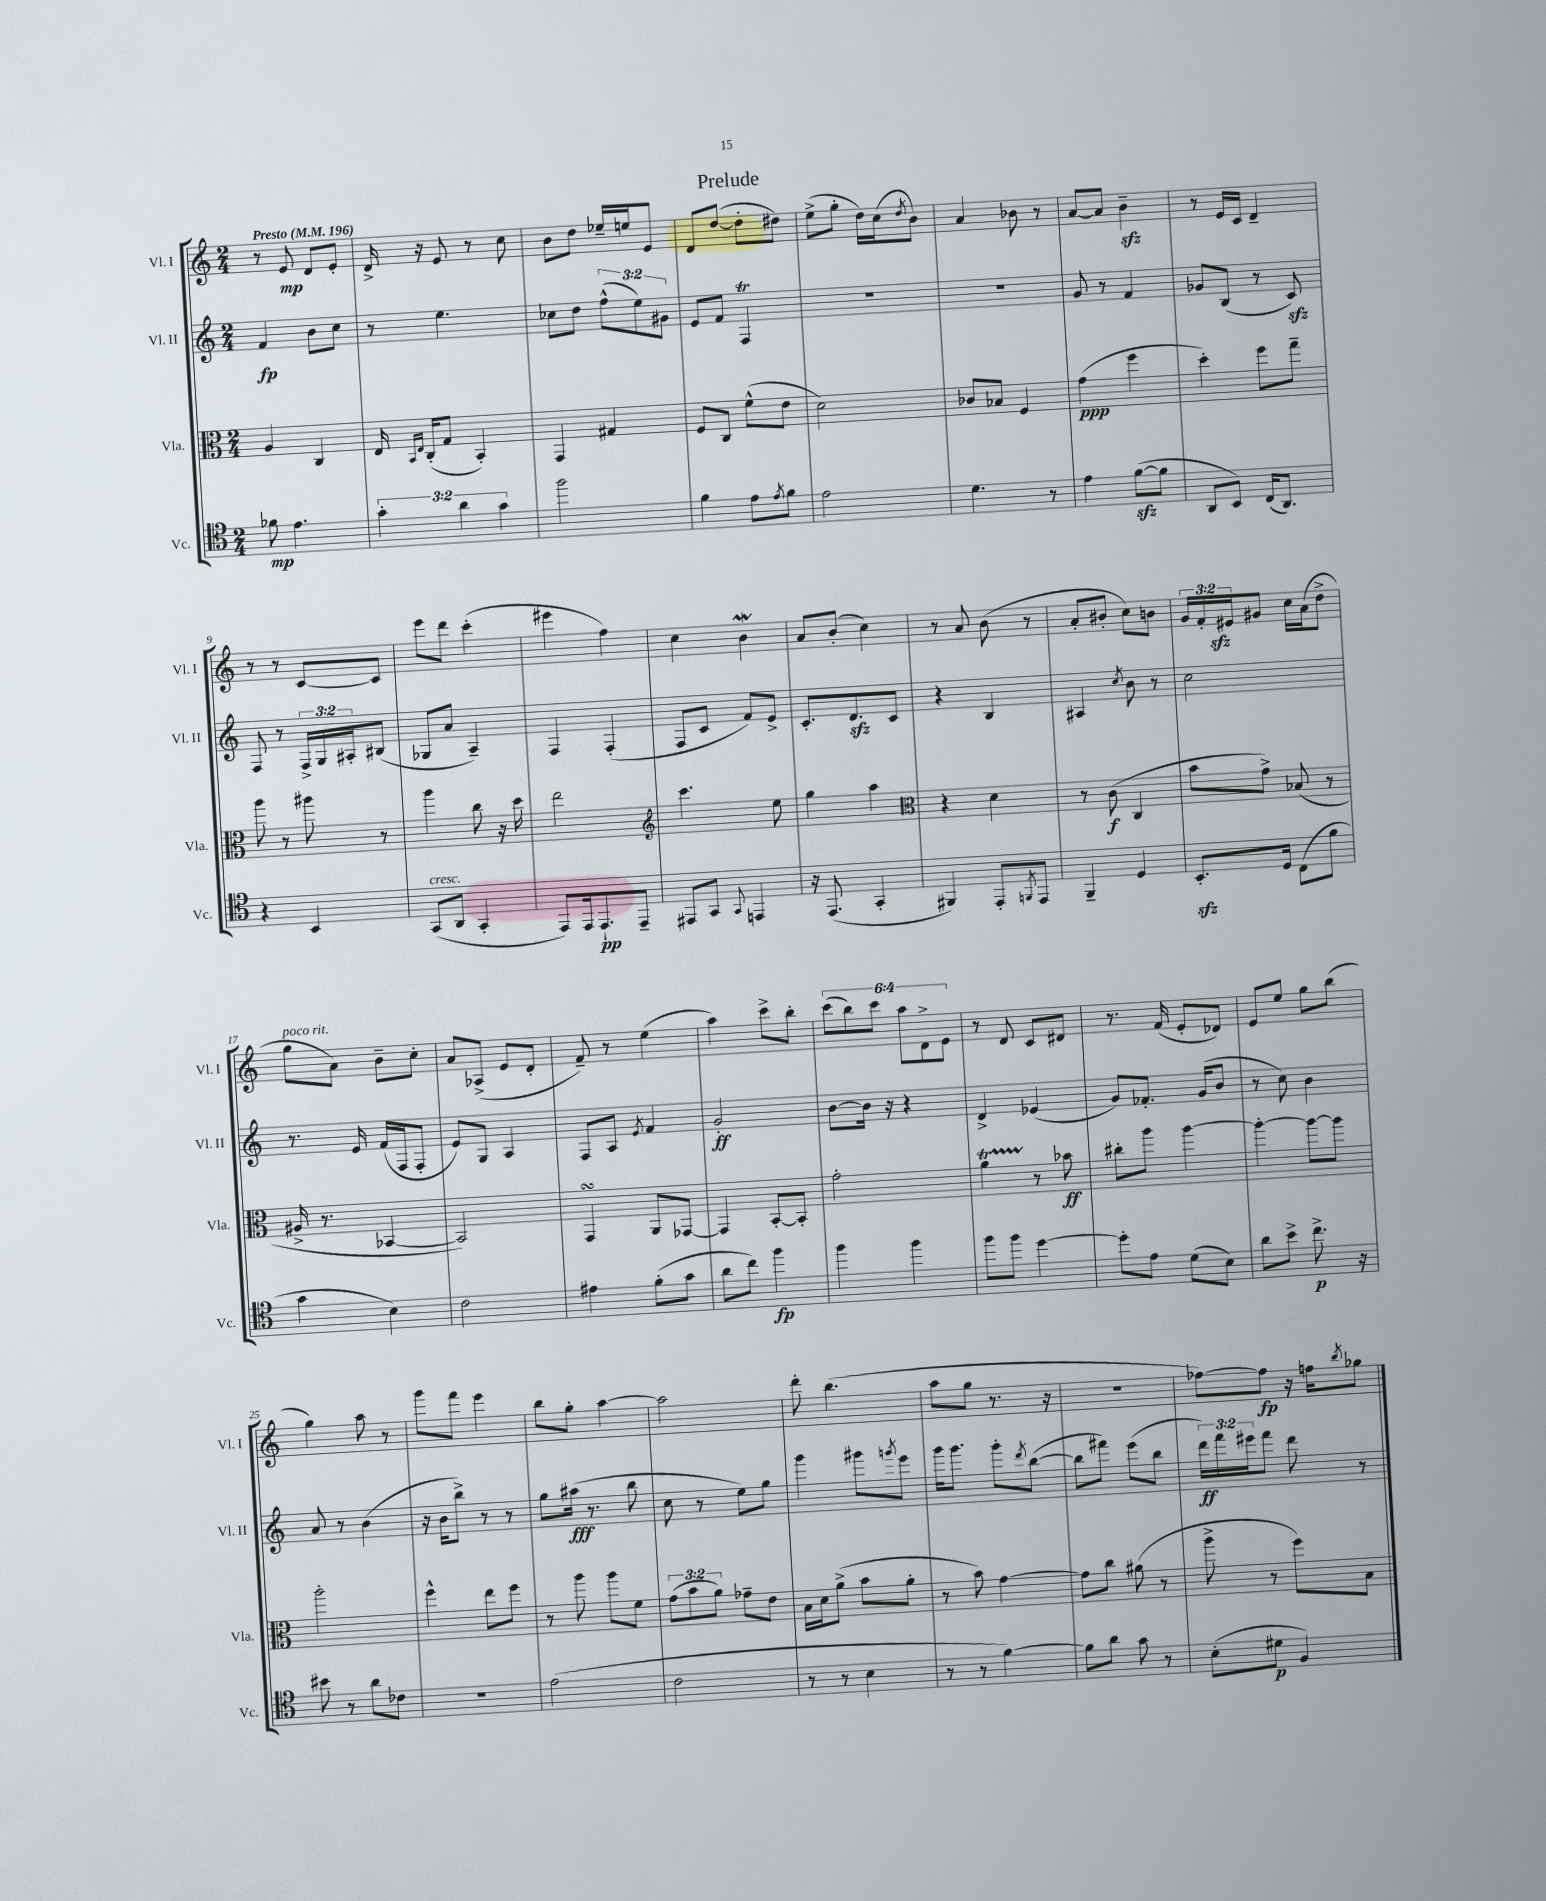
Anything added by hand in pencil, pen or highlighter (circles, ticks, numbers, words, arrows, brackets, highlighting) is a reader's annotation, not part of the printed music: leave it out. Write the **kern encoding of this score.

**kern	**kern	**kern	**kern
*staff4	*staff3	*staff2	*staff1
*clefC4	*clefC3	*clefG2	*clefG2
*k[]	*k[]	*k[]	*k[]
*M2/4	*M2/4	*M2/4	*M2/4
*MM196	*MM196	*MM196	*MM196
8f-\	4A/	4f/	8r
4.e\	.	.	8e/
.	4C/	8b\L	8d/L
.	.	8cc\J	8e'/J
=	=	=	=
6g'\	16E/	8r	16d^/
.	16qqBB/LL	.	.
.	16qqE/JJ	.	.
.	(16C'/LK	.	16r
.	8G/J	4.ee\	8e/
6a\	.	.	.
.	4BB'/)	.	8r
6g\	.	.	.
.	.	.	8cc\
=	=	=	=
2ff\	4GG/	8cc-\L	8b\L
.	.	8dd\J	8dd\J
.	4G#/	(12ff^^\L	16ee-~/LL
.	.	.	16ee/J
.	.	12ee\)	.
.	.	.	8e/J
.	.	12g#\J	.
=	=	=	=
4f\	8F/L	8e/L	8d/L
.	8C/J	8f/J	([8dd/J
8e\L	(8f^^\L	4F/	8dd'\]L
8qe/	.	.	.
8f\J	8e\J	.	8dd#\J)
=	=	=	=
2e\	2d\)	2r	(8ee^\L
.	.	.	8gg'\J
.	.	.	16dd\LL)
.	.	.	(16cc\J
.	.	.	8qdd/
.	.	.	8b\J)
=	=	=	=
4.d\	8c-/L	2r	4a/
.	8B-/J	.	.
.	4F/	.	8b-\
8r	.	.	8r
=	=	=	=
4e\	(4g\	8g/	[8a/L
.	.	8r	8a/]J
([8f\L	4ff\	4f/	4b~\
8f\]J	.	.	.
=	=	=	=
8AA/L	4dd'\)	8g-/L	8r
8BB/J)	.	(8B/J	16e/LL
.	.	.	16c/JJ
(16C/LK	8ff\L	8r	4d~/
8.AA/J)	.	.	.
.	8gg~\J	8c/)	.
=	=	=	=
4r	8aa\	8F/	8r
.	8r	8r	8r
4BB/	8aa#\	24F^/LL	[8c/L
.	.	24G/	.
.	.	24A#'/J	.
.	8r	(8B#/J	8c/]J
=	=	=	=
(8GG/L	4aa\	8G-/L	8eee\L
8AA/J	.	8a/J	8ddd\J
4GG'/	8cc\	4A~/)	(4ccc'\
.	16r	.	.
.	16dd\	.	.
=	=	=	=
8EE/L)	2ee\	4F/	4eee#\
16EE/k	.	.	.
8.EE`/	.	.	.
.	.	(4F'/	4ff\)
8EE~/J	.	.	.
=	=	=	=
*	*clefG2	*	*
8EE#/L	4.ccc\	8F/L	4cc\
8GG/J	.	8c/J	.
8qqGG/	.	.	.
4EE/	.	8f/L)	4b\
.	8ee\	8e^/J	.
=	=	=	=
16r	4gg\	8.c'/L	8a/L
(8.EE/	.	.	.
.	.	.	(8b'/J
.	.	8.d/	.
4GG'/	4aa\	.	4cc\)
.	.	8c/J	.
=	=	=	=
*	*clefC3	*	*
4FF#/)	4r	4r	8r
.	.	.	8a/
8EE'/L	4d\	4B/	(8b\
8qFF/	.	.	.
8EE/J	.	.	8r
=	=	=	=
4FF~/	8r	4A#/	8a'/L
.	(8c\	.	8b#'/J
.	.	8qcc/	.
4D/	4C/	8b\	8cc\L)
.	.	8r	8b\J
=	=	=	=
8.BB'/L	8b\L	2cc\	24g/LL
.	.	.	24f'/
.	.	.	24e#/J
.	8g^\J)	.	8g#/J
16D/Jk	.	.	.
(8C\L	(8B-/	.	16cc\LL
.	.	.	(16a\J
8f\J	8r	.	8dd^\J
=	=	=	=
4g\	16A#^/	8.r	8gg\L
.	8.r	.	.
.	.	.	8a\J)
.	.	16e/	.
4B\)	[4BB-/	(16f/LL	8b~\L
.	.	16F/J	.
.	.	8F'/J	8cc'\J
=	=	=	=
2c\	2BB-/])	8e/L)	8a/L
.	.	8G/J	(8A-^/J
.	.	4A/	8e/L
.	.	.	8d'/J
=	=	=	=
4e#\	4GG/	8F/L	8f~/)
.	.	8A/J	8r
.	.	8qe/	.
(8f'\L	8AA/L	4f/	(4ee\
8g\J	[8GG-/J	.	.
=	=	=	=
8a\L	4GG-/]	2g'/	4aa\)
8cc\J)	.	.	.
4ff\	[8BB'/L	.	8ccc^\L
.	8BB'/]J	.	8bb'\J
=	=	=	=
4ff\	2g'\	[8b\L	(12ccc\L
.	.	.	12bb\)
.	.	16b\]Jk	.
.	.	.	12ccc\J
.	.	16r	.
4ff\	.	4r	12aa\L
.	.	.	12d^\
.	.	.	12e\J
=	=	=	=
8ff\L	4a\	4d^/	8r
8ff\J	.	.	8d/
[4dd\	8r	(4e-/	8c/L
.	8b-\	.	8d#/J
=	=	=	=
8dd'\]L	8cc#'\L	8g/L)	8.r
8e\J	8aa\J	8.f-'/J	.
.	.	.	(16f/
(8d\L	[4aa\	.	8e'/L
.	.	(16g/LK	.
8B\J)	.	8b/J	8d-/J)
=	=	=	=
8a\L	4aa'\_	8r	8e/L
8b^\J	.	8cc\)	8ee/J
8.cc^\	8aa\_L	4b\	8gg\L
.	8aa\]J	.	(8bb\J
16r	.	.	.
=	=	=	=
8b#\	2aa'\	8a/	4gg\)
8r	.	8r	.
8a\L	.	(4b\	8aa\
8c-\J	.	.	8r
=	=	=	=
2r	4ff^^\	16r	8ggg\L
.	.	16b\LK	.
.	.	8bb^\J)	8fff\J
.	8ee\L	8r	4eee\
.	8ff\J	8r	.
=	=	=	=
(2e\	8r	8gg\L	8bb\L
.	8aa\	(16aa#\Jk	8gg'\J
.	.	8.r	.
.	8aa\L	.	[4aa\
.	8f\J	8bb\	.
=	=	=	=
2c\	(12g\L	8cc\	2aa\]
.	12b\	.	.
.	.	8r	.
.	12a\J)	.	.
.	8g-~\L	8ee\L)	.
.	8e\J	8gg\J	.
=	=	=	=
8r	16B\LL	4ggg\	8ddd'\
.	16d\J	.	.
8r	(8a^\J	.	(4.bb\
4B\	8b\L	8ggg#\L	.
.	.	8qggg/	.
.	8a'\J	8eee\J	.
=	=	=	=
8r	8r	16ggg\LK	8aa\L
.	.	8.ggg\J	.
8r	8b\)	.	8gg\J
[4f\)	[4g\	8ggg'\L	8.r
.	.	8qddd/	.
.	.	([8bb\J	.
.	.	.	16r
=	=	=	=
8f\]L	8g\]L	8bb\]L	2r
8a\J	8cc\J	8fff#\J)	.
8g\	(8a#\	(8eee\L	.
8r	8r	8bb\J	.
=	=	=	=
(8B'\L	8aa^\	24ddd\LL)	[8ff-\L)
.	.	24fff\	.
.	.	24eee#\J	.
8d#\J	8r	8fff\J	8ff-\]J
4F/)	8ff\L)	8ddd\	16r
.	.	.	16ff\LK
.	.	.	8qbb/
.	8B\J	8r	8gg-\J
==	==	==	==
*-	*-	*-	*-
